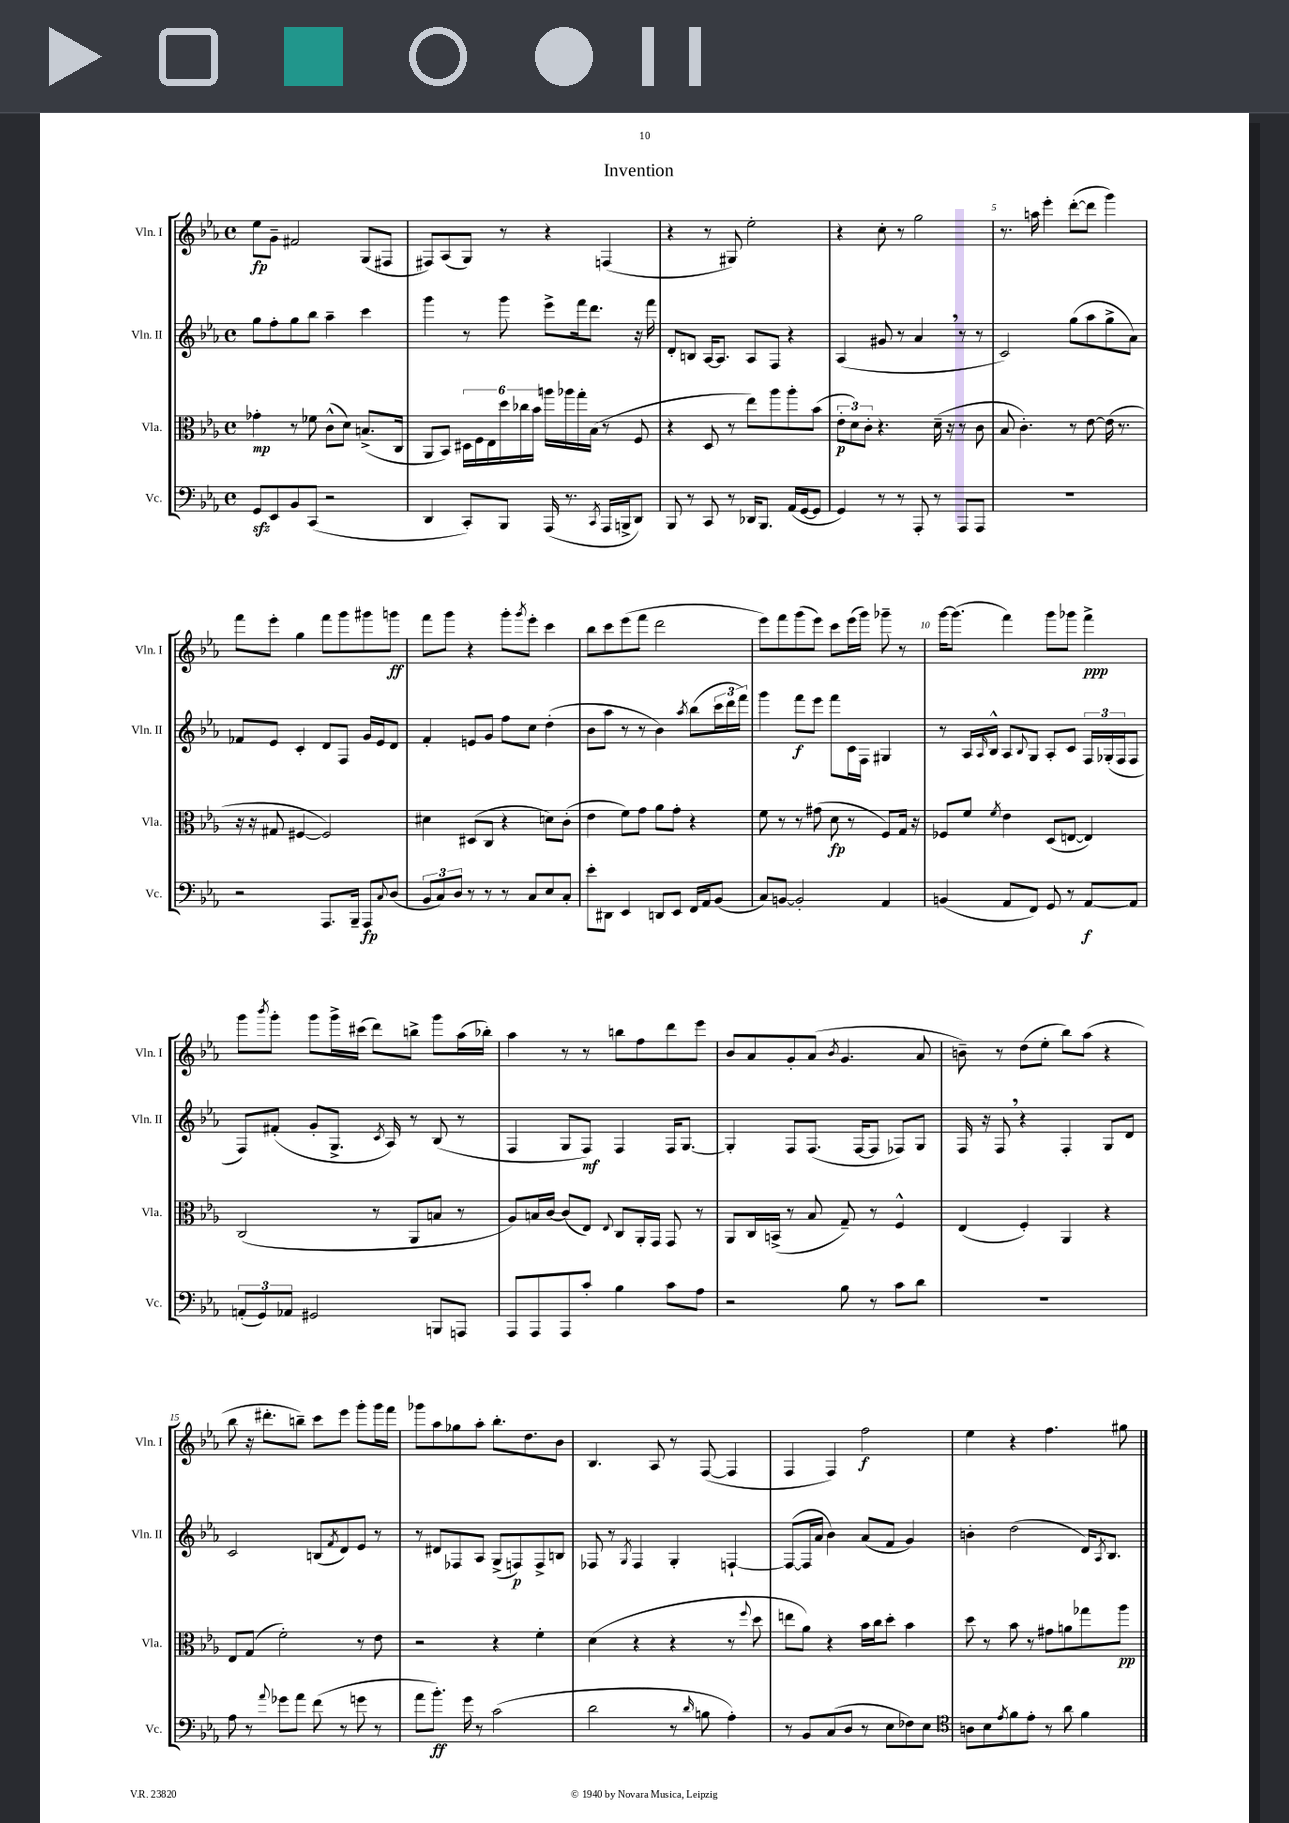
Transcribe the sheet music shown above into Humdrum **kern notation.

**kern	**dynam	**kern	**dynam	**kern	**dynam	**kern	**dynam
*part4	*part4	*part3	*part3	*part2	*part2	*part1	*part1
*staff4	*staff4	*staff3	*staff3	*staff2	*staff2	*staff1	*staff1
*I"Vc.	*	*I"Vla.	*	*I"Vln. II	*	*I"Vln. I	*
*I'Vc.	*	*I'Vla.	*	*I'Vln. II	*	*I'Vln. I	*
*clefF4	*	*clefC3	*	*clefG2	*	*clefG2	*
*k[b-e-a-]	*	*k[b-e-a-]	*	*k[b-e-a-]	*	*k[b-e-a-]	*
*M4/4	*	*M4/4	*	*M4/4	*	*M4/4	*
*met(c)	*	*met(c)	*	*met(c)	*	*met(c)	*
=1	=1	=1	=1	=1	=1	=1	=1
8GGzz/L	.	4g-X'\	mp	8gg\L	.	8ee-\L	fp
8EE-/	.	.	.	8ff'\	.	8g~\J	.
8BB-/	.	8r	.	8gg\	.	2f#X/	.
(8CC/J	.	8f-X\	.	8bb-\J	.	.	.
2r	.	(8c^^\L	.	4aa-~\	.	.	.
.	.	8d\J)	.	.	.	.	.
.	.	(8.Bn^/L	.	4ccc\	.	(8G/L	.
.	.	.	.	.	.	8F#X/J	.
.	.	16C/Jk	.	.	.	.	.
=2	=2	=2	=2	=2	=2	=2	=2
4DD/	.	8AA-/L	.	4ggg\	.	8F#X/L)	.
.	.	8BB-/J)	.	.	.	(8A-/	.
8CC'/L)	.	24D#X\LL	.	8r	.	8G/J)	.
.	.	24F\	.	.	.	.	.
.	.	24E-\	.	.	.	.	.
8BBB-/J	.	24dd\	.	8ggg\	.	8r	.
.	.	24cc-X\	.	.	.	.	.
.	.	24b-\JJ	.	.	.	.	.
(16AAA-/	.	16aan\LL	.	8eee-^\L	.	4r	.
8.r	.	16aa-X\	.	.	.	.	.
.	.	16gg'\	.	16fff\k	.	.	.
.	.	(16B-\JJ	.	8.ddd\J	.	.	.
8qCC/	.	.	.	.	.	.	.
16AAA-/LL	.	8r	.	.	.	(4Fn/	.
16BBBn^/J	.	.	.	.	.	.	.
8DD/J)	.	8F/	.	16r	.	.	.
.	.	.	.	16fff\	.	.	.
=3	=3	=3	=3	=3	=3	=3	=3
8BBB-/	.	4r	.	8d'/L	.	4r	.
8r	.	.	.	8Bn/J	.	.	.
8CC/	.	8D/	.	[16A-/KL	.	8r	.
.	.	.	.	8.A-/J]	.	.	.
8r	.	8r	.	.	.	8G#X/)	.
16DD-X/KL	.	8ee-\L)	.	8A-/L	.	2ee-'\	.
8.BBB-/J	.	.	.	.	.	.	.
.	.	8aa-\	.	8F/J	.	.	.
(16AA-/LL	.	8aa-'\	.	4r	.	.	.
[16GG/J	.	.	.	.	.	.	.
8GG/J]	.	(8b-\J	.	.	.	.	.
=4	=4	=4	=4	=4	=4	=4	=4
4GG/)	.	12e-'\L	p	(4A-/	.	4r	.
.	.	12d\)	.	.	.	.	.
.	.	12c'\J	.	.	.	.	.
8r	.	4.r	.	8g#X/	.	8cc'\	.
8r	.	.	.	8r	.	8r	.
8AAA-'/	.	.	.	4a-,/	.	2gg\	.
8r	.	(16d~\	.	.	.	.	.
.	.	16r	.	.	.	.	.
8AAA-/L	.	8r	.	8r	.	.	.
8AAA-/J	.	8c\	.	8r	.	.	.
=5	=5	=5	=5	=5	=5	=5	=5
1r	.	8B-/	.	2c/)	.	8.r	.
.	.	4.c'\)	.	.	.	.	.
.	.	.	.	.	.	16aan\	.
.	.	.	.	.	.	4eee-'\	.
.	.	8r	.	(8gg\L	.	([8ddd'\L	.
.	.	[8e-\	.	8aa-\	.	8ddd\J]	.
.	.	(16e-\]	.	8gg^\	.	4ggg\)	.
.	.	8.r	.	.	.	.	.
.	.	.	.	8a-\J)	.	.	.
!!LO:LB:g=z
=6	=6	=6	=6	=6	=6	=6	=6
2r	.	16r	.	8f-X/L	.	8fff\L	.
.	.	16r	.	.	.	.	.
.	.	8G#X/	.	8e-/J	.	8eee-'\J	.
.	.	[4F#X/	.	4c'/	.	4gg\	.
8.AAA-/L	.	2F#/])	.	8d/L	.	8fff\L	.
.	.	.	.	8F/J	.	8ggg\	.
16BBB-~/Jk	.	.	.	.	.	.	.
8AAA-/L	fp	.	.	16g/LL	.	8ggg#X\	.
.	.	.	.	16e-/J	.	.	.
8qqC/	.	.	.	.	.	.	.
(8D/J	.	.	.	8d/J	.	8gggn\J	ff
=7	=7	=7	=7	=7	=7	=7	=7
12BB-/L	.	4d#X\	.	4f'/	.	8fff\L	.
12C/)	.	.	.	.	.	.	.
.	.	.	.	.	.	8ggg\J	.
12D/J	.	.	.	.	.	.	.
8r	.	(8D#X/L	.	8en/L	.	4r	.
8r	.	8C/J	.	8g/J	.	.	.
8r	.	4r	.	8ff\L	.	8ggg'\L	.
.	.	.	.	.	.	8qggg/	.
8C/L	.	.	.	8cc\J	.	8eee-'\J	.
8E-/	.	8dn\L)	.	(4dd'\	.	4ccc\	.
8C'/J	.	(8c'\J	.	.	.	.	.
=8	=8	=8	=8	=8	=8	=8	=8
8e-'\L	.	4e-\	.	8b-\L	.	8bb-\L	.
8DD#X\J	.	.	.	8aa-\J	.	8ccc\	.
4EE-/	.	8f\L)	.	8r	.	(8eee-\	.
.	.	8g\J	.	8r	.	8fff\J	.
8DDn/L	.	8a-\L	.	4b-\)	.	2ddd\	.
8EE-/J	.	8g'\J	.	.	.	.	.
.	.	.	.	8qaa-/	.	.	.
16FF/LL	.	4r	.	(8bb-\L	.	.	.
16AA-/J	.	.	.	.	.	.	.
(8BB-/J	.	.	.	24ccc\L	.	.	.
.	.	.	.	24ddd\	.	.	.
.	.	.	.	24fff\JJ)	.	.	.
=9	=9	=9	=9	=9	=9	=9	=9
8C/L)	.	8f\	.	4ggg\	.	8eee-\L)	.
[8BBn/J	.	8r	.	.	.	8fff\	.
2BB'/]	.	8r	.	8fff\L	f	(8ggg\	.
.	.	(8g#X\	.	8eee-\J	.	8eee-\J)	.
.	.	8d\	fp	8fff\L	.	8ccc\L	.
.	.	8r	.	16c\L	.	(16eee-\L	.
.	.	.	.	16F\JJ	.	16ggg\JJ)	.
4AA-/	.	8F/L)	.	4G#X/	.	8ggg-X~\	.
.	.	16G/Jk	.	.	.	8r	.
.	.	16r	.	.	.	.	.
=10	=10	=10	=10	=10	=10	=10	=10
(4BBn/	.	8F-X/L	.	8r	.	[16ggg\KL	.
.	.	.	.	.	.	(8.ggg\J]	.
.	.	8f/J	.	16A-/LL	.	.	.
.	.	.	.	16qqA-/	.	.	.
.	.	.	.	16B-^^/JJ	.	.	.
.	.	8qf/	.	.	.	.	.
8AA-/L	.	4e-\	.	8A-/L	.	4fff\)	.
.	.	.	.	8qqB-/	.	.	.
8FF/J)	.	.	.	8G/J	.	.	.
8GG/	.	(8D/L	.	8A-'/L	.	8ggg\L	.
8r	.	[8En/J	.	8c/J	.	8ggg-X\J	.
[8AA-/L	f	4E/])	.	24F/LL	.	4fff^\	ppp
.	.	.	.	(24G-X'/	.	.	.
.	.	.	.	24F/J	.	.	.
8AA-/J]	.	.	.	8F/J	.	.	.
!!LO:LB:g=z
=11	=11	=11	=11	=11	=11	=11	=11
(12AAn'/L	.	(2C/	.	8F/L)	.	8ggg\L	.
12GG/)	.	.	.	.	.	.	.
.	.	.	.	.	.	8qbbb-/	.
.	.	.	.	(8f#X'/J	.	8ggg'\J	.
12AA-X/J	.	.	.	.	.	.	.
2GG#X/	.	.	.	8g'/L	.	8ggg\L	.
.	.	.	.	8.G^/J	.	16ggg^\L	.
.	.	.	.	.	.	(16ccc#X\JJ	.
.	.	8r	.	.	.	8ddd\L)	.
.	.	.	.	8qc/	.	.	.
.	.	.	.	16A-/)	.	.	.
.	.	8AA-/L	.	8r	.	8bbn^\J	.
8BBBn/L	.	8Bn/J	.	(8B-/	.	8ggg\L	.
8AAAn/J	.	8r	.	8r	.	(16aa-\L	.
.	.	.	.	.	.	16bb-X'\JJ)	.
=12	=12	=12	=12	=12	=12	=12	=12
8AAA-/L	.	8A-/L)	.	4F/	.	4aa-\	.
8AAA-/	.	16Bn/L	.	.	.	.	.
.	.	[16c/JJ	.	.	.	.	.
8AAA-/	.	(8c/L]	.	8G/L	.	8r	.
8c'/J	.	8E-/J)	.	8F/J)	mf	8r	.
.	.	8qqE-/	.	.	.	.	.
4B-\	.	8C/L	.	4F/	.	8bbn\L	.
.	.	16AA-'/L	.	.	.	8ff\	.
.	.	16GG/JJ	.	.	.	.	.
8c\L	.	8GG/	.	16F/KL	.	8ddd\	.
.	.	.	.	[8.G/J	.	.	.
8A-\J	.	8r	.	.	.	8eee-\J	.
=13	=13	=13	=13	=13	=13	=13	=13
2r	.	8AA-/L	.	4G'/]	.	8b-/L	.
.	.	16C/L	.	.	.	8a-/	.
.	.	(16BBn^/JJ	.	.	.	.	.
.	.	8r	.	8F/L	.	8g'/	.
.	.	8B-/	.	(8.F/J	.	(8a-/J	.
.	.	.	.	.	.	8qb-/	.
8B-\	.	8G~/)	.	.	.	4.g/	.
.	.	.	.	[16F/KL	.	.	.
8r	.	8r	.	8F/J]	.	.	.
8c\L	.	4F^^/	.	8F-X/L)	.	.	.
8d\J	.	.	.	8G/J	.	8a-/	.
=14	=14	=14	=14	=14	=14	=14	=14
1r	.	(4E-/	.	16F/	.	8bn~\)	.
.	.	.	.	16r	.	.	.
.	.	.	.	8F,/	.	8r	.
.	.	4F'/)	.	4r	.	(8dd\L	.
.	.	.	.	.	.	8ee-'\J	.
.	.	4AA-/	.	4F'/	.	8bb-\L)	.
.	.	.	.	.	.	(8aa-\J	.
.	.	4r	.	8G/L	.	4r	.
.	.	.	.	8d/J	.	.	.
!!LO:LB:g=z
=15	=15	=15	=15	=15	=15	=15	=15
8A-\	.	8E-/L	.	2c/	.	8bb-\	.
8r	.	(8G/J	.	.	.	16r	.
.	.	.	.	.	.	8.ddd#X'\L	.
8qqa-/	.	.	.	.	.	.	.
8g-X\L	.	2f'\)	.	.	.	.	.
8a-\J	.	.	.	.	.	8bbn~\J)	.
(8f\	.	.	.	(8Bn/L	.	8ccc\L	.
.	.	.	.	8qf/	.	.	.
8r	.	.	.	8d/)	.	8eee-\J	.
8gn\	.	8r	.	8e-/J	.	8ggg'\L	.
8r	.	8e-\	.	8r	.	16ggg\L	.
.	.	.	.	.	.	16fff\JJ	.
=16	=16	=16	=16	=16	=16	=16	=16
8a-\L	.	2r	.	8r	.	8ggg-X\L	.
8.b-'\J)	ff	.	.	8d#X/L	.	8aa-\	.
.	.	.	.	8F-X/	.	8gg-X\	.
16g\	.	.	.	.	.	.	.
8r	.	.	.	8A-/J	.	8aa-'\J	.
(2c\	.	4r	.	(8G^/L	.	8.bb-'\L	.
.	.	.	.	8Fn/)	p	.	.
.	.	.	.	.	.	8.dd\	.
.	.	4f'\	.	8F^/	.	.	.
.	.	.	.	8Bn/J	.	8b-\J	.
=17	=17	=17	=17	=17	=17	=17	=17
2d\	.	(4d\	.	8F-X/	.	4.B-/	.
.	.	.	.	8r	.	.	.
.	.	.	.	8qG/	.	.	.
.	.	4r	.	4F-/	.	.	.
.	.	.	.	.	.	8A-/	.
8r	.	4r	.	4G'/	.	8r	.
16qqd/	.	.	.	.	.	.	.
8Bn\	.	.	.	.	.	([8F/	.
4A-'\)	.	8r	.	[4Fn`/	.	4F/]	.
.	.	8qqff/	.	.	.	.	.
.	.	8dd\	.	.	.	.	.
=18	=18	=18	=18	=18	=18	=18	=18
8r	.	8een\L	.	(8F/L_	.	4F/	.
8BB-/L	.	8a-\J)	.	16F/L]	.	.	.
.	.	.	.	16a-/JJ	.	.	.
(8C/	.	4r	.	4b-\)	.	4F/)	.
8D/J	.	.	.	.	.	.	.
8r	.	16b-\LL	.	(8a-/L	.	2ff\	f
.	.	16cc\J	.	.	.	.	.
8E-\L	.	8dd'\J	.	8f/J	.	.	.
8F-X\)	.	4b-\	.	4g/)	.	.	.
8E-\J	.	.	.	.	.	.	.
=19	=19	=19	=19	=19	=19	=19	=19
*clefC4	*	*	*	*	*	*	*
8An\L	.	8dd\	.	4bn'\	.	4ee-\	.
8B-\	.	8r	.	.	.	.	.
8qe-/	.	.	.	.	.	.	.
8f\	.	8b-\	.	(2dd\	.	4r	.
8e-'\J	.	8r	.	.	.	.	.
8r	.	8g#X\L	.	.	.	4.ff\	.
8a-\	.	8an\	.	.	.	.	.
4f\	.	8gg-X\	.	16d/KL)	.	.	.
.	.	.	.	8qA-/	.	.	.
.	.	.	.	8.B-/J	.	.	.
.	.	8aa-\J	pp	.	.	8gg#X\	.
==	==	==	==	==	==	==	==
*-	*-	*-	*-	*-	*-	*-	*-
